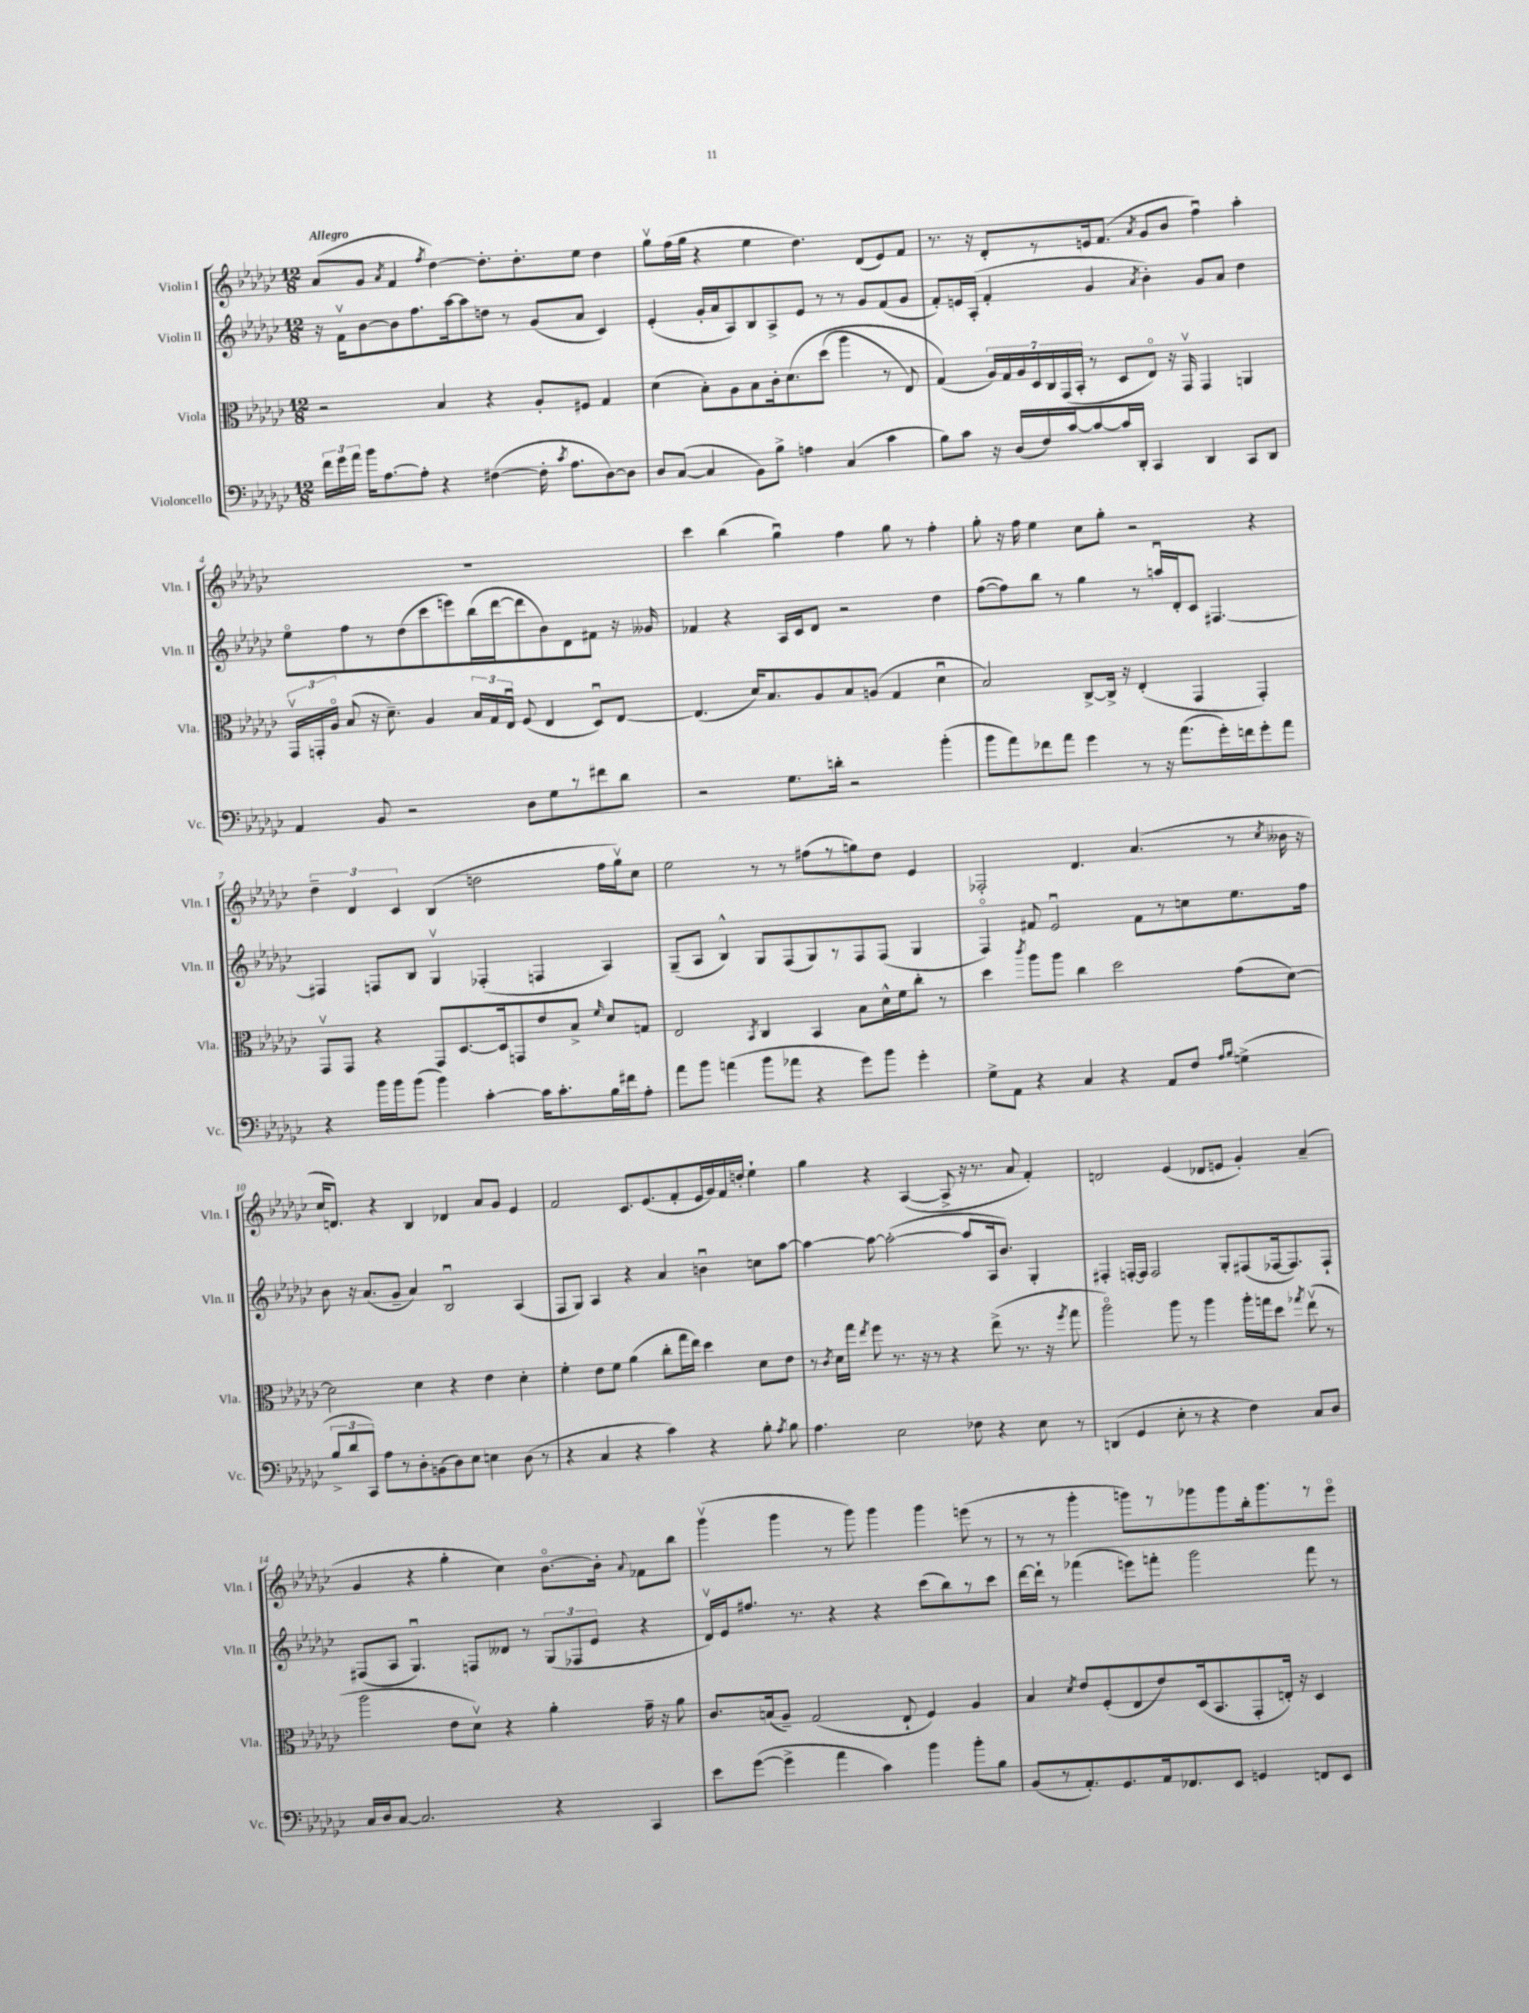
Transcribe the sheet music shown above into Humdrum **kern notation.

**kern	**kern	**kern	**kern
*staff4	*staff3	*staff2	*staff1
*clefF4	*clefC3	*clefG2	*clefG2
*k[b-e-a-d-g-c-]	*k[b-e-a-d-g-c-]	*k[b-e-a-d-g-c-]	*k[b-e-a-d-g-c-]
*M12/8	*M12/8	*M12/8	*M12/8
24f	2r	16r	(8a-
24g-	.	.	.
.	.	16fv	.
24a-	.	.	.
16b-	.	[8b-	8g-
[8.A-	.	.	.
.	.	.	8qa-
.	.	8b-]	4f
8A-']	.	8.ff	.
.	.	.	8qff
4r	4B-	.	[4dd-)
.	.	[16aa-	.
.	.	8aa-]	.
([4F#	4r	8dd	8.dd-']
.	.	8r	.
.	.	.	8.dd-'
16F#']	8A-'	(8g-	.
8qc-	.	.	.
8.A-	.	.	.
.	8F#	8a-	8ee-
[8D-)	4G-	4c-)	4dd-
8D-]	.	.	.
=	=	=	=
8D-	(4d-	(4e-'	8gg-v
([8C-	.	.	(16ff
.	.	.	16gg-
4C-]	8B-')	16g-'	4r
.	.	16a-	.
.	8A-	8A-)	.
8BB-)	8B-	8B-	4ee-
8B-^	16c-'	8A-^	.
.	&(8.d-	.	.
4A	.	8e-	4.dd-)
.	(8dd-	8r	.
(4C-	4aa-	8r	.
.	.	8g-	(8d-
4c-	8r	(8f	8e-)
.	8E-)	8g-	8f
=	=	=	=
8B-)	(4G-&)	8f')	8.r
8c-	.	16e	.
.	.	(16A-'	16r
16r	28A-)	4f'	8d-'
.	28G-	.	.
(16D-	.	.	.
.	28A-	.	.
.	28D-	.	.
16F)	.	.	8r
.	28C-	.	.
.	(28GG-	.	.
[16c-	.	.	.
.	28BB-'	.	.
8c-_	8r	4g-	16e
.	.	.	(8.f
16c-]	8D-	.	.
16DD-'	.	.	.
.	.	8qa-	8qa-
4CC-	8E-o)	4b-')	8g-
.	16r	.	8b-
.	16GG-v	.	.
4DD-	4GG-	8g-	4ffu)
.	.	8a-	.
8CC-	4AA	4dd-	4aa-'
8DD-	.	.	.
=	=	=	=
4AA-	24GG-v	8ee-o	1.r
.	24GG'	.	.
.	24A-o	.	.
.	(8B-	8ff	.
8BB-	16r	8r	.
.	8.d-~)	.	.
2r	.	(8dd-	.
.	4A-	8ccc-	.
.	.	8eee)	.
.	24B-	(16bb-	.
.	24G-	.	.
.	.	[16ddd-	.
.	24E-u	.	.
8D-	(8F	8ddd-]	.
8G-	4E-	8b-)	.
8r	.	8d-	.
8f#	8D-u)	8f#	.
8d-	[8E-	16r	.
.	.	16g--	.
=	=	=	=
2r	(4.E-]	4f-	4ccc-
.	.	4r	(4bb-
.	16d-)	.	.
.	8.B-	.	.
8.G-	.	16A-	4gg-u)
.	.	16c-	.
.	8A-	8d-	.
16d'	.	.	.
2r	8B-	2r	4ff
.	(8A	.	.
.	4G-	.	8gg-
.	.	.	8r
(4b-'	4d-u	4dd-	4ff'
=	=	=	=
8b-	2B-)	([8ff	8gg-'
8a-)	.	8ff])	16r
.	.	.	16ff
8f-	.	8bb-	4ee-
8a-	.	8r	.
4g-	[8C-^	4gg-	8cc-
.	16C-^]	.	8gg-'
.	16r	.	.
8r	(4E-'	8r	2r
16r	.	16aau	.
(8.a-	.	16d-'	.
.	4GG-	8c-	.
16g-')	.	[4.F#	.
16f	.	.	.
8g-'	4GG-')	.	4r
8a-	.	.	.
=	=	=	=
4r	8GG-v	4F#]	6dd-~
.	8GG-	.	.
.	.	.	6d-
16b-	4r	8F	.
16b-	.	.	.
.	.	.	6c-
(8b-	.	8B-	.
4b-)	8GG-	4G-v	(4B-
.	[8.D-	.	.
[4c-'	.	(4F-'	2dd
.	16D-]	.	.
.	8GG	.	.
16c-]	8e-	4F	.
8.c-'	.	.	.
.	8B-^	.	.
.	16qqf	.	.
16B-	8d-	4A-)	16ff
16f#	.	.	16gg-v)
8A-'	8G	.	8cc-
=	=	=	=
8a-	2E-	(8G-~	2ee-
8b-	.	8A-	.
(4a	.	4B-^^)	.
.	8qBB-	.	.
8b-	4C-	8G-	8r
8a-	.	(8F	8r
4r	4BB-	8G-)	(8ff#
.	.	8r	8r
8g-)	8B-	8F	8gg)
8b-	16d-^^	(8F	8dd-
.	16f	.	.
4g-'	8cc-'	4G-	4e-
.	8r	.	.
=	=	=	=
8G-^	4dd-	4Fo)	2F-'
8AA-	.	.	.
.	8qccc-	.	.
4r	8aa-	8f#	.
.	8aa-	2e-u	.
4C-	4cc-	.	4.d-
4r	2dd-	.	.
.	.	8f#	(4.a-
8AA-	.	8r	.
8F	.	8cc	.
16qqA-	.	.	.
16qqB-	.	.	.
(4G^	(8g-	8.ee-	8r
.	.	.	8qcc-
.	[8d-)	.	16b--
.	.	16ff	16r
=	=	=	=
12B-^	2d-]	8b-	16cc-
.	.	.	8.d)
12d-	.	.	.
.	.	16r	.
12CC-)	.	.	.
.	.	(8.a-	.
8A-	.	.	4r
8r	.	8g-~	.
8D-'	4d-	4a-)	4B-
(8BB	.	.	.
8D-)	4r	2B-u	4d-
8E-	.	.	.
4E	4e-	.	8a-
.	.	.	8g-
(8D-	4d-'	(4A-	4e-
8r	.	.	.
=	=	=	=
4r	4f'	8F	2f
.	.	8G-)	.
4C-	8e-	4A-	.
.	8f	.	.
4r	(4a-	4r	8.c-
.	.	.	(8.e-
4c-)	8cc-'	4a-	.
.	16gg-	.	8f'
.	16ee-)	.	.
4r	4dd-	4bu	16e-
.	.	.	16g-)
.	.	.	16f
.	.	.	16dd'
8B-'	8d-	8cc	4ee-`
8qA-	.	.	.
8B-	8e-	[8aa-	.
=	=	=	=
4.A-	8r	4aa-_	4gg-
.	8qc-	.	.
.	16d-	.	.
.	16gg-	.	.
.	8qee-	.	.
.	8ff	8aa-_	4r
2E-	8.r	(2aa-'_	.
.	.	.	([4A-
.	16r	.	.
.	8r	.	.
.	4r	.	8A-^]
8F-	.	8aa-]	16r
.	.	.	8.r
4r	(8ee-^	16A-	.
.	.	8.b-)	.
.	8.r	.	8a-
8E-	.	4G-'	4f')
.	16r	.	.
.	8qff	.	.
8r	8gg-	.	.
=	=	=	=
(4DD	2aa-o)	4F#'	2d
4GG-	.	[16F'	.
.	.	16F]	.
.	.	2F	.
8E-'	8aa-	.	(4e-
8r	8r	.	.
4r	4aa-	.	8d-
.	.	8G-'	8e
4F)	16aa-'	(8F#	4g-')
.	16gg	.	.
.	8dd-	[16F-	.
.	.	8.F-])	.
.	8qgg-	.	.
8C-	(8ee-v	.	(4a-~
8D-	8r	8F-`	.
=	=	=	=
16C-	2aa-	(8F#	4g-
16D-	.	.	.
[8C-	.	8A-	.
2.C-]	.	4.G-u)	4r
.	8e-	.	4gg-'
.	8d-v)	8F	.
.	4r	8d--	4cc-)
.	.	8r	.
4r	4a-'	(12G-	[8.b-o
.	.	12F-	.
.	.	12e-	.
.	.	.	16b-']
.	.	.	8qqa-
4CC-	16g-~	4r	8f-
.	16r	.	.
.	8a-	.	8bb-
=	=	=	=
8e-	8.c-	16d-v)	(4ggg-v
.	.	16e-	.
([8g-	.	8.ff#	.
.	(16B	.	.
4g-^]	8A-~)	.	4ggg-
.	.	8.r	.
.	(2G-	.	.
4a-	.	4r	8r
.	.	.	8ggg-)
4c-)	.	4r	4ggg-
.	8E-`	.	.
4b-	4F)	(8ccc-	4ggg-
.	.	8bb-)	.
8b-'	4A-	8r	(8eee
8B-	.	8ccc-	8r
=	=	=	=
(8BB-	4B-	[16ddd-	8r
.	.	16ddd-`]	.
8r	.	8r	8r
.	8qd-	.	.
8.AA-')	8e-	(4fff-	4ggg-'
.	(8F'	.	.
8.GG-	.	.	.
.	8E-	8eee)	8ggg)
16AA-	8e-)	8fff'	8r
8.FF-	.	.	.
.	(16D-	2ggg-	8ggg-
.	8.BB-	.	.
8EE-	.	.	8ggg-
4GG	8GG-'	.	16bb-'
.	.	.	8.ggg-
.	16E')	.	.
.	16r	.	.
8FF	4D-	8fff	8r
8EE-	.	8r	8eee-o
==	==	==	==
*-	*-	*-	*-
